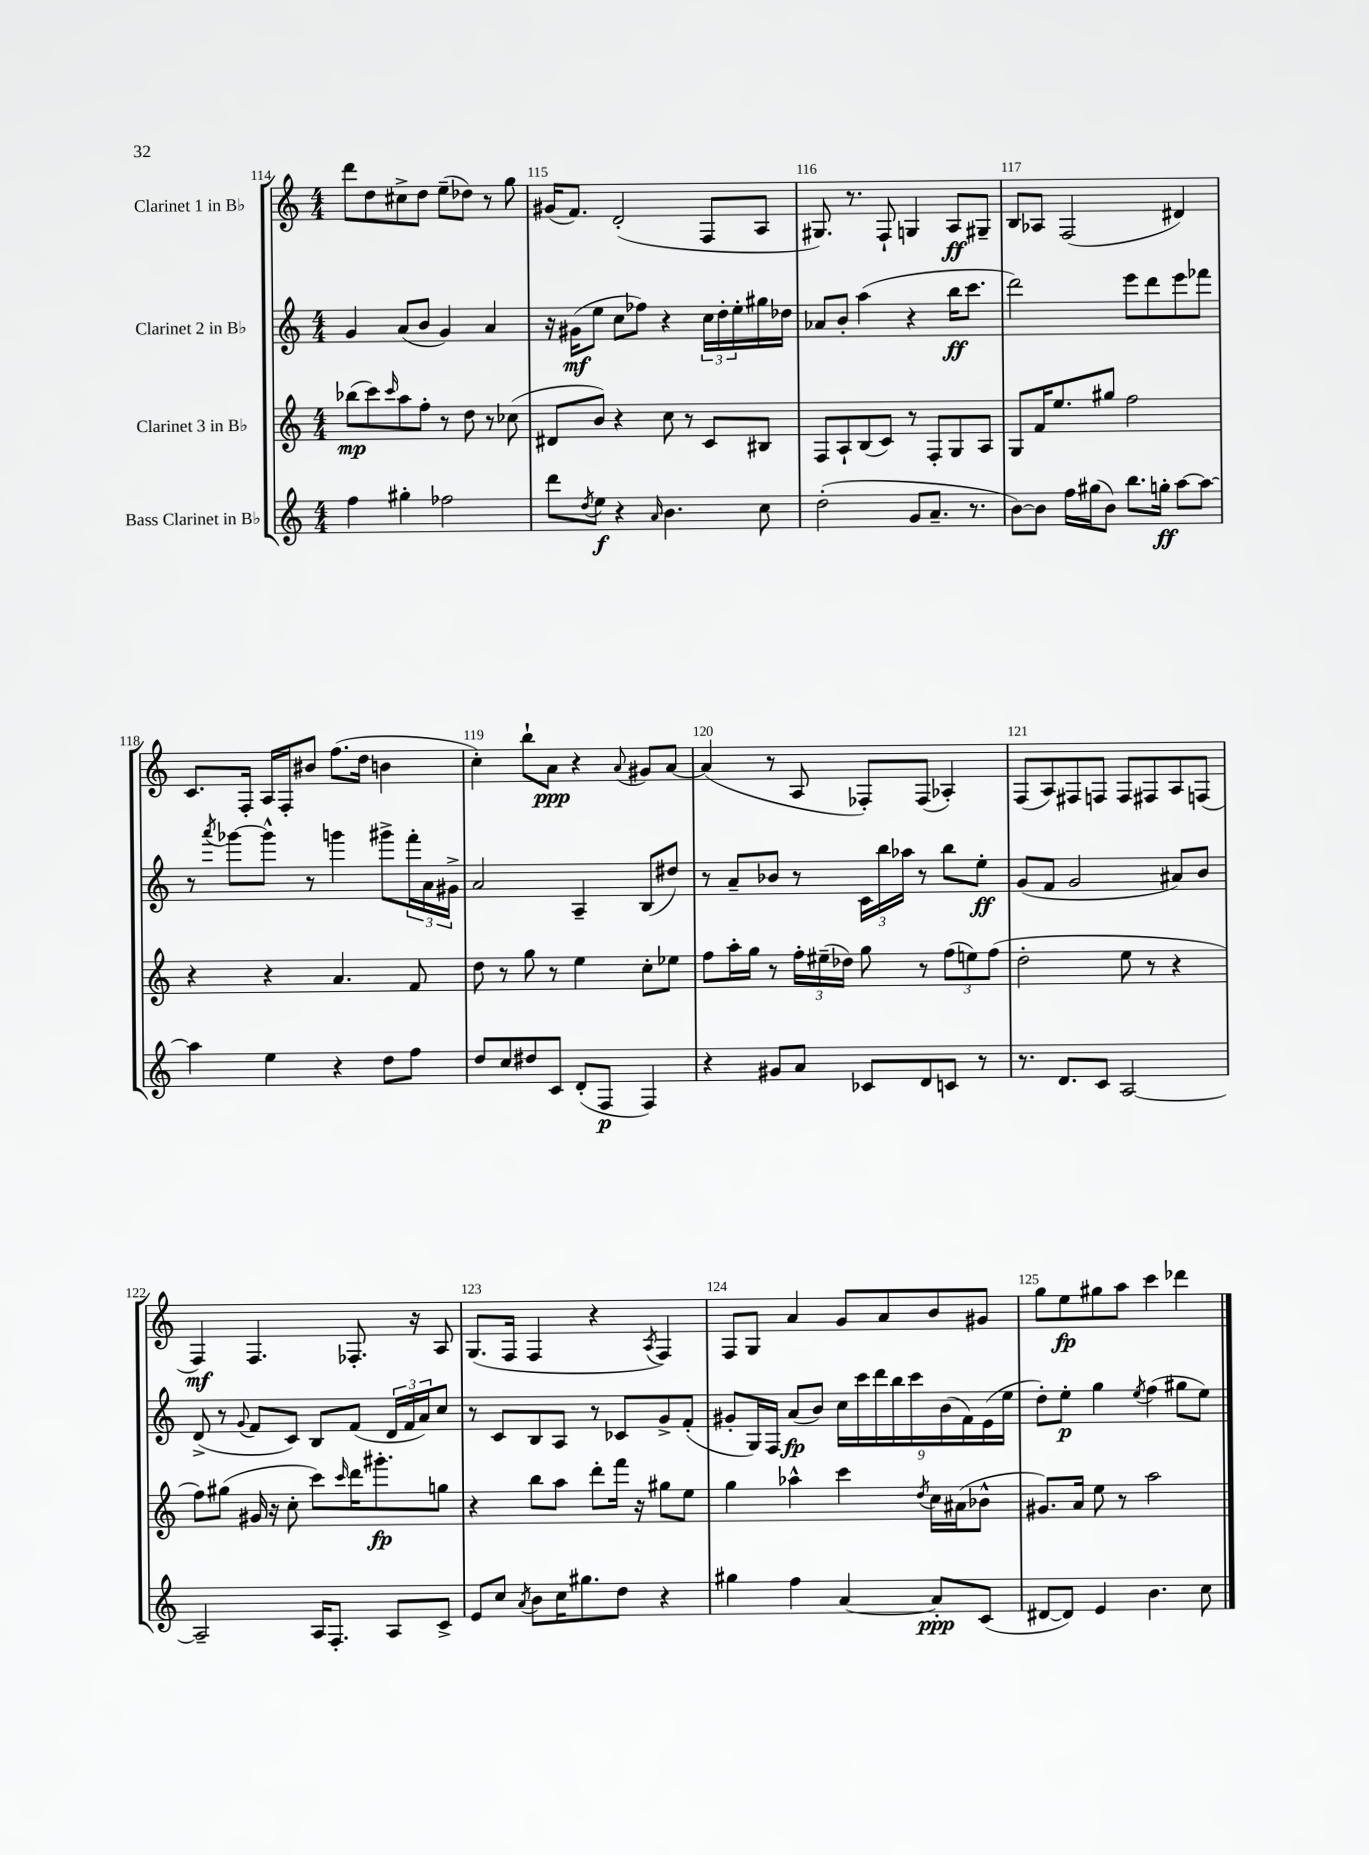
<<
\new StaffGroup <<
\new Staff = "s0" \with { instrumentName = "Clarinet 1 in Bb" } {
    \clef treble \key c \major \numericTimeSignature \time 4/4
    d'''8 d''8 cis''8-> d''8 e''8--( des''8) r8 g''8 |
    gis'16( f'8.) d'2-.( f8 a8 |
    gis8.) r8. f8-! g4 a8\ff gis8-- |
    b8 aes8 f2( dis'4) |
    c'8. f16-. a16 f16-. bis'8 f''8.( d''16 b'4 |
    c''4-.) b''8-! a'8\ppp r4 \appoggiatura { a'8 } gis'8 a'8~ |
    a'4( r8 a8 fes8-.) fes8( aes4-.) |
    f8( a8) fis8 f8 f8 fis8 a8 f8( |
    f4\mf) f4. fes8.-. r16 a8 |
    g8.( f16 f4 r4 \acciaccatura { a8 } f4) |
    f8 g8 a'4 g'8 a'8 b'8 gis'8 |
    g''8 e''8\fp gis''8 a''8 c'''4 des'''4 \bar "|." |
}
\new Staff = "s1" \with { instrumentName = "Clarinet 2 in Bb" } {
    \clef treble \key c \major \numericTimeSignature \time 4/4
    g'4 a'8( b'8 g'4) a'4 |
    r16 gis'16\mf( e''8 c''8 fes''8) r4 \tuplet 3/2 { c''16 d''16-. e''16-. } gis''16 des''16 |
    aes'8 b'8-. a''4( r4 b''16\ff c'''8. |
    d'''2) e'''8 d'''8 e'''8 fes'''8 |
    r8 \acciaccatura { a'''8 } ges'''8~ ges'''8-^ r8 g'''4 gis'''8-> \tuplet 3/2 { f'''16-. a'16 gis'16-> } |
    a'2 a4-- b8( dis''8) |
    r8 a'8-- bes'8 r8 \tuplet 3/2 { c'16 b''16 aes''16 } r8 b''8 e''8-.\ff |
    g'8( f'8 g'2 ais'8) b'8 |
    d'8->( r8 \appoggiatura { g'8 } f'8 c'8) b8 f'8( \tuplet 3/2 { d'16 f'16 a'16) } c''8 |
    r8 c'8 b8 a8 r8 ces'8 g'8-> f'8-.( |
    gis'8-. g16) f16 a'8\fp( b'8) \tuplet 9/8 { c''16 c'''16 d'''16 b''16 c'''16 b'16( f'16) e'16( e''16 } |
    d''8-.) e''8-.\p g''4 \acciaccatura { e''8 } f''4( gis''8 e''8) \bar "|." |
}
\new Staff = "s2" \with { instrumentName = "Clarinet 3 in Bb" } {
    \clef treble \key c \major \numericTimeSignature \time 4/4
    bes''8\mp( c'''8) \grace { c'''16 } a''8 f''8-. r8 d''8 r8 ces''8( |
    dis'8 b'8) r4 c''8 r8 c'8 bis8 |
    f8 a8-! b8( c'8) r8 f8-. g8 a8 |
    g8 f'16 e''8. gis''8 f''2 |
    r4 r4 a'4. f'8 |
    d''8 r8 g''8 r8 e''4 c''8-. ees''8 |
    f''8 a''16-. g''16 r8 \tuplet 3/2 { f''16-. eis''16--( des''16) } g''8 r8 \tuplet 3/2 { f''8( e''8) f''8( } |
    d''2-. e''8 r8 r4 |
    f''8) gis''8( gis'16 r16 c''8-. c'''8) \grace { c'''16 } d'''16 gis'''8.-.\fp g''8 |
    r4 b''8 a''8 d'''8-. f'''16 r16 gis''8 e''8 |
    g''4 aes''4-^ c'''4 \acciaccatura { d''8 } c''16 ais'16( bes'8-^ |
    gis'8.) a'16 e''8 r8 a''2 \bar "|." |
}
\new Staff = "s3" \with { instrumentName = "Bass Clarinet in Bb" } {
    \clef treble \key c \major \numericTimeSignature \time 4/4
    f''4 gis''4-. fes''2 |
    d'''8 \acciaccatura { d''8 } e''8\f r4 \grace { a'16 } b'4. c''8 |
    d''2-.( g'8 a'8.-- r8. |
    b'8~) b'8 f''16 gis''16( b'8) b''8. g''16-.\ff a''8~ a''8~ |
    a''4 e''4 r4 d''8 f''8 |
    d''8 c''8 dis''8 c'8 d'8-.( f8\p f4) |
    r4 gis'8 a'8 ces'8 d'8 c'8 r8 |
    r8. d'8. c'8 a2~ |
    a2-- a16 f8.-. a8 c'8-> |
    e'8 c''8 \acciaccatura { a'8 } b'8 c''16 gis''8. d''8 r4 |
    gis''4 f''4 a'4~ a'8-.\ppp c'8( |
    dis'8~ dis'8) e'4 b'4. c''8 \bar "|." |
}
>>
>>
\layout { \context { \Score currentBarNumber = #114 \override BarNumber.break-visibility = ##(#f #t #t) barNumberVisibility = #all-bar-numbers-visible } }
